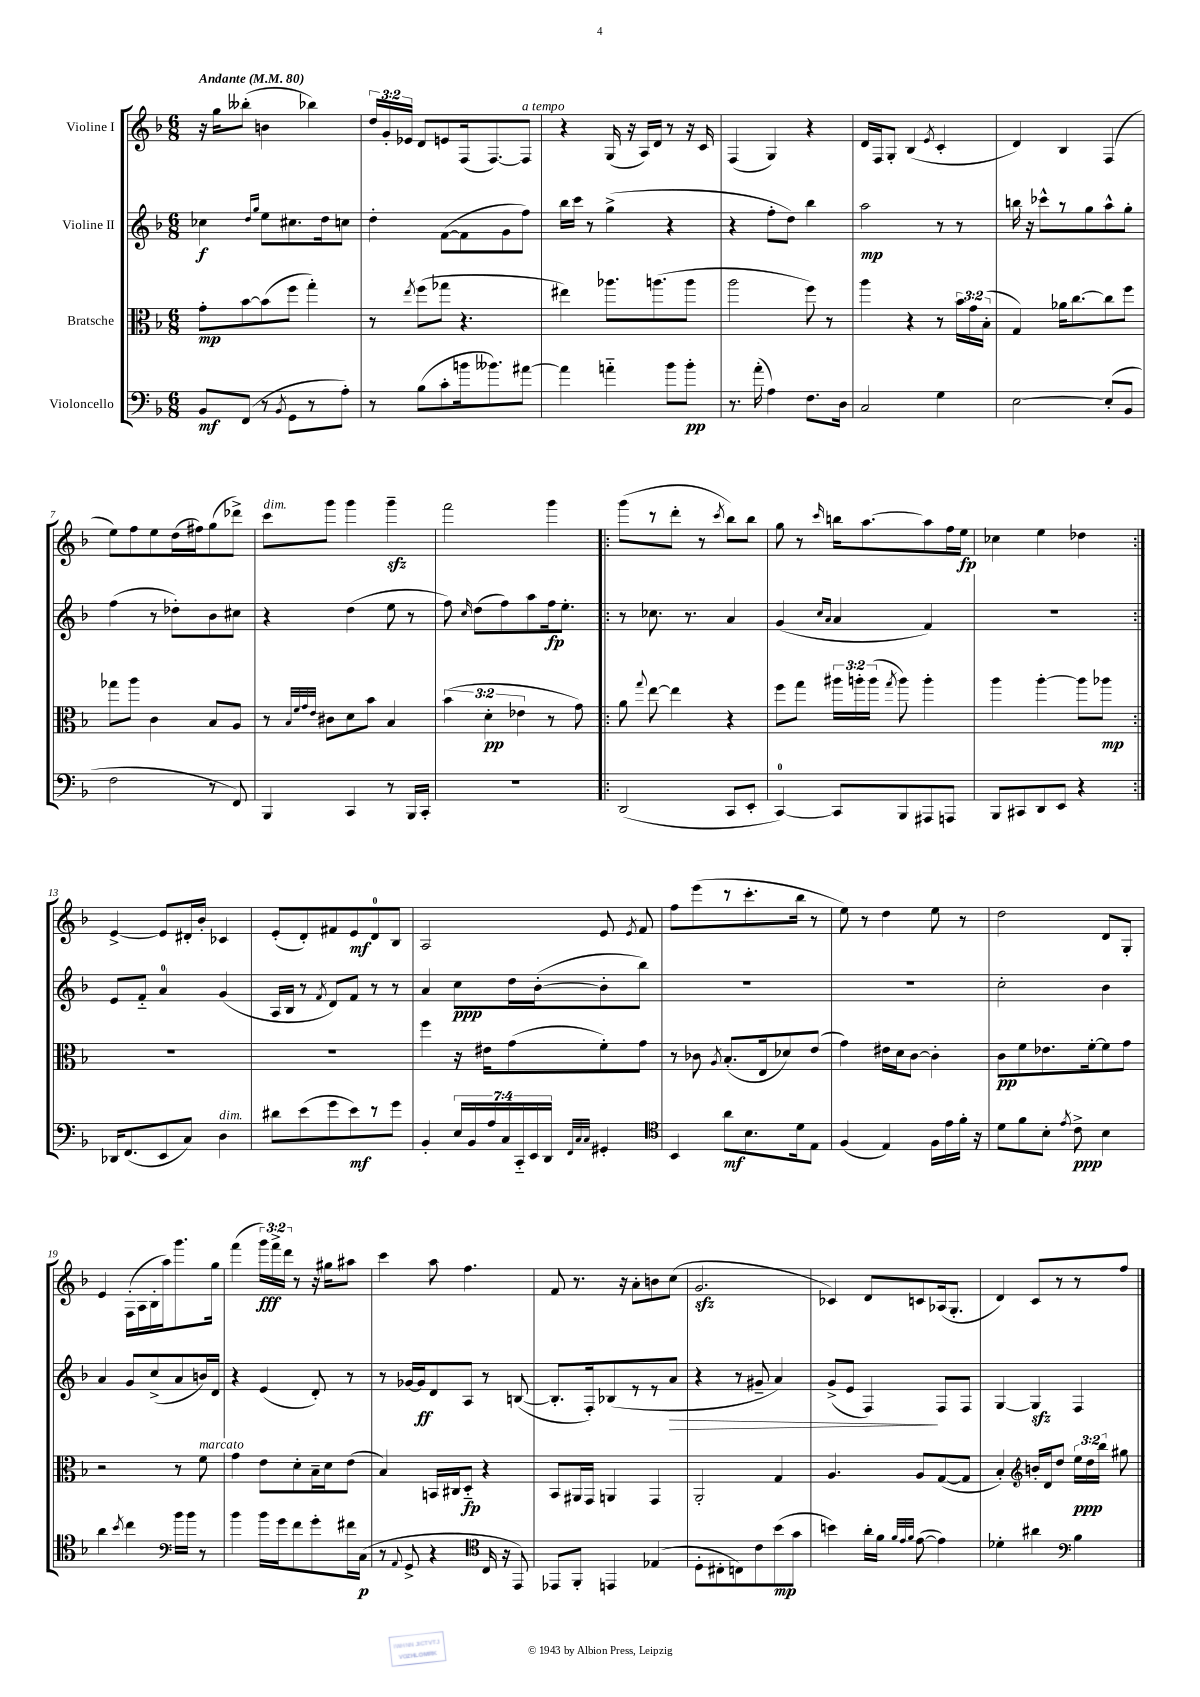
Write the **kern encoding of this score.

**kern	**dynam	**kern	**dynam	**kern	**dynam	**kern	**dynam
*part4	*part4	*part3	*part3	*part2	*part2	*part1	*part1
*staff4	*staff4	*staff3	*staff3	*staff2	*staff2	*staff1	*staff1
*I"Violoncello	*	*I"Bratsche	*	*I"Violine II	*	*I"Violine I	*
*clefF4	*	*clefC3	*	*clefG2	*	*clefG2	*
*k[b-]	*	*k[b-]	*	*k[b-]	*	*k[b-]	*
*M6/8	*	*M6/8	*	*M6/8	*	*M6/8	*
*MM80	*	*MM80	*	*MM80	*	*MM80	*
=1	=1	=1	=1	=1	=1	=1	=1
!	!	!	!	!	!	!LO:TX:a:B:t=Andante	!
8BB-/L	mf	8g'\L	mp	4cc-X\	f	16r	.
.	.	.	.	.	.	16gg\KL	.
(8FF/J	.	[8b-\	.	.	.	(8bb--X'\J	.
.	.	.	.	16qqdd/LL	.	.	.
.	.	.	.	16qqgg/JJ	.	.	.
8r	.	(8b-\]	.	8ee\L	.	4bn\	.
8qBB-/	.	.	.	.	.	.	.
8GG\L	.	8ff\J	.	8.cc#X\	.	.	.
8r	.	4gg'\)	.	.	.	4bb-X\)	.
.	.	.	.	16dd\k	.	.	.
8A'\J)	.	.	.	8ccn\J	.	.	.
=2	=2	=2	=2	=2	=2	=2	=2
8r	.	8r	.	4dd'\	.	24dd/LL	.
.	.	.	.	.	.	24g'/	.
.	.	.	.	.	.	24e-X/JJ	.
.	.	8qee/	.	.	.	.	.
(8B-\L	.	(8ff\L	.	.	.	8d/L	.
8c'\	.	8gg-X\J	.	([8f\L	.	8en/	.
16bn\k	.	4.r	.	8f\]	.	(16F/k	.
8.b--X\)	.	.	.	.	.	[8.F/)	.
.	.	.	.	8g\	.	.	.
!	!	!	!	!	!	!LO:TX:a:i:t=a tempo	!
[8a#X\J	.	.	.	8ff\J)	.	8F/J]	.
=3	=3	=3	=3	=3	=3	=3	=3
4a#\]	.	4ee#X\)	.	16bb-\LL	.	4r	.
.	.	.	.	16ccc\JJ	.	.	.
.	.	.	.	8r	.	.	.
4an\	.	8.aa-X\L	.	(4gg^\	.	(16G/	.
.	.	.	.	.	.	16r	.
.	.	.	.	.	.	16A/LL)	.
.	.	(8.aan\	.	.	.	16d/JJ	.
8b-\L	.	.	.	4r	.	8r	.
8b-'\J	pp	8aa\J	.	.	.	16r	.
.	.	.	.	.	.	16c/	.
=4	=4	=4	=4	=4	=4	=4	=4
8.r	.	2aa\	.	4r	.	(4F/	.
(16a'\	.	.	.	.	.	.	.
4A\)	.	.	.	8ff'\L	.	4G/)	.
.	.	.	.	8dd\J)	.	.	.
8.F\L	.	8ff\)	.	4bb-\	.	4r	.
.	.	8r	.	.	.	.	.
16D\Jk	.	.	.	.	.	.	.
=5	=5	=5	=5	=5	=5	=5	=5
2C/	.	4aa\	.	2aa\	mp	16d/LL	.
.	.	.	.	.	.	16F/J	.
.	.	.	.	.	.	8G'/J	.
.	.	4r	.	.	.	(4B-/	.
.	.	.	.	.	.	8qe/	.
4G\	.	8r	.	8r	.	4c'/	.
.	.	24b-\LL	.	8r	.	.	.
.	.	24g\	.	.	.	.	.
.	.	(24B-'\JJ	.	.	.	.	.
=6	=6	=6	=6	=6	=6	=6	=6
[2E\	.	4G/)	.	16bbn\	.	4d/)	.
.	.	.	.	16r	.	.	.
.	.	.	.	8ccc-X^^\L	.	.	.
.	.	16a-X\KL	.	8r	.	4B-/	.
.	.	[8.cc\	.	.	.	.	.
.	.	.	.	8gg\	.	.	.
(8E'/L]	.	8cc\]	.	8aa^^\	.	(4F/	.
8BB-/J	.	8ff\J	.	8gg'\J	.	.	.
!!LO:LB:g=z
=7	=7	=7	=7	=7	=7	=7	=7
2F\	.	8gg-X\L	.	(4ff\	.	8ee\L)	.
.	.	8aa\J	.	.	.	8ff\	.
.	.	4c\	.	8r	.	8ee\	.
.	.	.	.	8dd-X'\L)	.	(16dd\L	.
.	.	.	.	.	.	16ff#X\J)	.
8r	.	8B-/L	.	8b-\	.	(8gg\	.
8FF/)	.	8A/J	.	8cc#X\J	.	8ddd-X^\J)	.
=8	=8	=8	=8	=8	=8	=8	=8
!	!	!	!	!	!	!LO:TX:a:i:t=dim.	!
4BBB-/	.	8r	.	4r	.	8ccc\L	.
.	.	32qqB-/LLL	.	.	.	.	.
.	.	32qqf/	.	.	.	.	.
.	.	32qqg/	.	.	.	.	.
.	.	32qqe/JJJ	.	.	.	.	.
.	.	8c#X\L	.	.	.	8ggg\J	.
4CC/	.	8d\	.	(4dd\	.	4ggg\	.
.	.	8b-\J	.	.	.	.	.
8r	.	4B-/	.	8ee\	.	4gggzz~\	.
16BBB-/LL	.	.	.	8r	.	.	.
16CC'/JJ	.	.	.	.	.	.	.
=9	=9	=9	=9	=9	=9	=9	=9
2.r	.	(6b-\	.	8ff\)	.	2fff\	.
.	.	.	.	16qqcc/	.	.	.
.	.	.	.	(8dd\L	.	.	.
.	.	6d'\	pp	.	.	.	.
.	.	.	.	8ff\)	.	.	.
.	.	6e-X\	.	.	.	.	.
.	.	.	.	8aa\	.	.	.
.	.	8r	.	16ff\k	fp	4ggg\	.
.	.	.	.	8.ee'\J	.	.	.
.	.	8g\)	.	.	.	.	.
=10!|:	=10!|:	=10!|:	=10!|:	=10!|:	=10!|:	=10!|:	=10!|:
(2DD/	.	8a\	.	8r	.	(8ggg\L	.
.	.	8qqgg/	.	.	.	.	.
.	.	[8ee\	.	8.cc-X\	.	8r	.
.	.	4ee\]	.	.	.	8ddd'\J	.
.	.	.	.	8.r	.	.	.
.	.	.	.	.	.	8r	.
.	.	.	.	.	.	8qccc/	.
8CC/L	.	4r	.	4a/	.	8bb-\L)	.
8EE'/J	.	.	.	.	.	8bb-\J	.
=11	=11	=11	=11	=11	=11	=11	=11
[4CC/)	.	8ff\L	.	(4g/	.	8gg\	.
.	.	8gg\J	.	.	.	8r	.
.	.	.	.	16qqcc/LL	.	.	.
.	.	.	.	16qqa/JJ	.	16qqccc/	.
8CC/L]	.	24aa#X\LL	.	4a/	.	16bbn\KL	.
.	.	24aan'\	.	.	.	.	.
.	.	.	.	.	.	[8.aa\	.
.	.	(24aa\JJ	.	.	.	.	.
.	.	8qgg/	.	.	.	.	.
8BBB-/	.	8aa\)	.	.	.	.	.
8AAA#X/	.	4aa'\	.	4f/)	.	8aa\]	.
8AAAn/J	.	.	.	.	.	16ff\L	.
.	.	.	.	.	.	16ee\JJ	fp
=12	=12	=12	=12	=12	=12	=12	=12
8BBB-/L	.	4aa\	.	2.r	.	4cc-X\	.
8CC#X/	.	.	.	.	.	.	.
8DD/	.	[4aa'\	.	.	.	4ee\	.
8EE/J	.	.	.	.	.	.	.
4r	.	8aa\L]	.	.	.	4dd-X\	.
.	.	8aa-X\J	mp	.	.	.	.
!!LO:LB:g=z
=13:|!	=13:|!	=13:|!	=13:|!	=13:|!	=13:|!	=13:|!	=13:|!
16DD-X/KL	.	2.r	.	8e/L	.	[4e^/	.
(8.FF/	.	.	.	.	.	.	.
.	.	.	.	8f/J	.	.	.
8EE/	.	.	.	4a/	.	8e/L]	.
8C/J)	.	.	.	.	.	16d#X'/L	.
.	.	.	.	.	.	16b-'/JJ	.
!LO:TX:a:i:t=dim.	!	!	!	!	!	!	!
4D\	.	.	.	(4g/	.	4c-X/	.
=14	=14	=14	=14	=14	=14	=14	=14
8d#X\L	.	2.r	.	16A/LL	.	(8e'/L	.
.	.	.	.	16B-/JJ	.	.	.
(8e\	.	.	.	8r	.	8d'/)	.
.	.	.	.	8qf/	.	.	.
8g\	.	.	.	8d/L)	.	8f#X/	.
8e\)	mf	.	.	8f/J	.	8e/	mf
8r	.	.	.	8r	.	8d/	.
8g\J	.	.	.	8r	.	8B-/J	.
=15	=15	=15	=15	=15	=15	=15	=15
4BB-'/	.	4ff\	.	4a/	.	2A/	.
28E/LL	.	16r	.	8cc\L	ppp	.	.
28BB-/	.	.	.	.	.	.	.
.	.	16e#X\KL	.	.	.	.	.
28A/	.	.	.	.	.	.	.
28C/	.	.	.	.	.	.	.
.	.	(8g\	.	16dd\L	.	.	.
28CC/	.	.	.	.	.	.	.
28EE/	.	.	.	.	.	.	.
.	.	.	.	([16b-'\J	.	.	.
28DD/JJ	.	.	.	.	.	.	.
32qqFF/LLL	.	.	.	.	.	.	.
32qqC/	.	.	.	.	.	.	.
32qqC/JJJ	.	.	.	.	.	.	.
4GG#X'/	.	8f'\)	.	8b-'\]	.	8e/	.
.	.	.	.	.	.	8qe/	.
.	.	8g\J	.	8bb-\J)	.	8f/	.
=16	=16	=16	=16	=16	=16	=16	=16
*clefC4	*	*	*	*	*	*	*
4BB-/	.	8r	.	2.r	.	8ff\L	.
.	.	8c-X\	.	.	.	(8eee\	.
.	.	8qA/	.	.	.	.	.
8a\L	mf	(8.B-'/L	.	.	.	8r	.
8.B-\	.	.	.	.	.	8.ccc'\	.
.	.	16E/k	.	.	.	.	.
.	.	8d-X/)	.	.	.	.	.
16d\k	.	.	.	.	.	16bb-\Jk	.
8E\J	.	(8e/J	.	.	.	8r	.
=17	=17	=17	=17	=17	=17	=17	=17
(4F/	.	4g\)	.	2.r	.	8ee\)	.
.	.	.	.	.	.	8r	.
4E/)	.	16e#X\LL	.	.	.	4dd\	.
.	.	16d\J	.	.	.	.	.
.	.	[8c\J	.	.	.	.	.
16F\LL	.	4c'\]	.	.	.	8ee\	.
16e\	.	.	.	.	.	.	.
16f'\JJ	.	.	.	.	.	8r	.
16r	.	.	.	.	.	.	.
=18	=18	=18	=18	=18	=18	=18	=18
8d\L	.	8c\L	pp	2cc'\	.	2dd\	.
8f\	.	8f\	.	.	.	.	.
8B-'\J	.	8.e-X\	.	.	.	.	.
8qe/	.	.	.	.	.	.	.
8c^\	ppp	.	.	.	.	.	.
.	.	[16f'\k	.	.	.	.	.
4B-\	.	8f\]	.	4b-\	.	8d/L	.
.	.	8g\J	.	.	.	8G'/J	.
!!LO:LB:g=z
=19	=19	=19	=19	=19	=19	=19	=19
4a\	.	2r	.	4a/	.	4e/	.
8qb-/	.	.	.	.	.	.	.
4cc\	.	.	.	8g/L	.	(16F'\LL	.
.	.	.	.	.	.	16A\	.
.	.	.	.	(8cc^/	.	16B-'\	.
.	.	.	.	.	.	16aa\J)	.
*clefF4	*	*	*	*	*	*	*
16b-\LL	.	8r	.	8a/	.	8.ggg\	.
16b-\JJ	.	.	.	.	.	.	.
!	!	!LO:TX:a:i:t=marcato	!	!	!	!	!
8r	.	8f\	.	16bn/L)	.	.	.
.	.	.	.	16d/JJ	.	16gg\Jk	.
=20	=20	=20	=20	=20	=20	=20	=20
4b-\	.	4g\	.	4r	.	(4fff\	.
16b-\LL	.	8e\L	.	(4e/	.	24ggg\LL)	fff
.	.	.	.	.	.	24fff^\	.
16g\J	.	.	.	.	.	.	.
.	.	.	.	.	.	24ddd\JJ	.
8f\	.	8d'\	.	.	.	8r	.
8g'\	.	16B-~\L	.	8d'/)	.	16r	.
.	.	16d\J	.	.	.	16gg#X\KL	.
16f#X\L	.	(8e\J	.	8r	.	8aa#X\J	.
(16C\JJ	p	.	.	.	.	.	.
=21	=21	=21	=21	=21	=21	=21	=21
8r	.	4B-/)	.	8r	.	4ccc\	.
8qqAA/	.	.	.	.	.	.	.
8GG^/	.	.	.	[16g-X/LL	.	.	.
.	.	.	.	16g-/J]	ff	.	.
4r	.	16BBn/LL	.	8d/	.	8aa\	.
.	.	16C#X/J	.	.	.	.	.
.	.	8D/J	fp	8A/J	.	4.ff\	.
*clefC4	*	*	*	*	*	*	*
16C/	.	4r	.	8r	.	.	.
16r	.	.	.	.	.	.	.
8EE/)	.	.	.	([8Bn/	.	.	.
=22	=22	=22	=22	=22	=22	=22	=22
8EE-X/L	.	8BB-/L	.	8.B'/L]	.	8f/	.
8FF'/J	.	16AA#X/L	.	.	.	8.r	.
.	.	16GG/JJ	.	16F'/k)	.	.	.
4EEn/	.	4AAn/	.	(8B-X/	.	.	.
.	.	.	.	.	.	16r	.
.	.	.	.	8r	.	8a'\L	.
(4E-X/	.	4GG/	.	8r	.	8bn\	.
!	!	!	!	!	!LO:HP:b	!	!
.	.	.	.	8a/J	>	(8cc\J	.
=23	=23	=23	=23	=23	=23	=23	=23
8D'\L	.	2AA'/	.	4r	.	2.gzz/	.
8C#X'\	.	.	.	.	.	.	.
8Cn\)	.	.	.	8r	.	.	.
8c\	.	.	.	8g#X~/	.	.	.
(8b-\	mp	4G/	.	4a/)	.	.	.
8g\J	.	.	.	.	.	.	.
=24	=24	=24	=24	=24	=24	=24	=24
4bn\)	.	4.A/	.	(8g^/L	.	4c-X/)	.
.	.	.	.	8e/J	.	.	.
16a'\LL	.	.	.	4F/)	.	8d/L	.
16f\JJ	.	.	.	.	.	.	.
32qqf/LLL	.	.	.	.	.	.	.
32qqe/	.	.	.	.	.	.	.
32qqf/JJJ	.	.	.	.	.	.	.
([8e\	.	8A/L	.	.	.	8cn/	.
4e\])	.	([8G/	.	8F/L	]	(16A-X/k	.
.	.	.	.	.	.	8.G'/J	.
.	.	8G/J]	.	8F/J	.	.	.
=25	=25	=25	=25	=25	=25	=25	=25
4d-X'\	.	4B-'/)	.	[4G/	.	4d/)	.
*	*	*clefG2	*	*	*	*	*
4a#X\	.	16bn'/LL	.	4Gzz/]	.	8c/L	.
.	.	16d/J	.	.	.	.	.
.	.	8dd/J	.	.	.	8r	.
*clefF4	*	*	*	*	*	*	*
4B-\	.	24ee\LL	ppp	4F/	.	8r	.
.	.	24dd\	.	.	.	.	.
.	.	24bb-\JJ	.	.	.	.	.
.	.	8gg#X\	.	.	.	8ff/J	.
==	==	==	==	==	==	==	==
*-	*-	*-	*-	*-	*-	*-	*-
